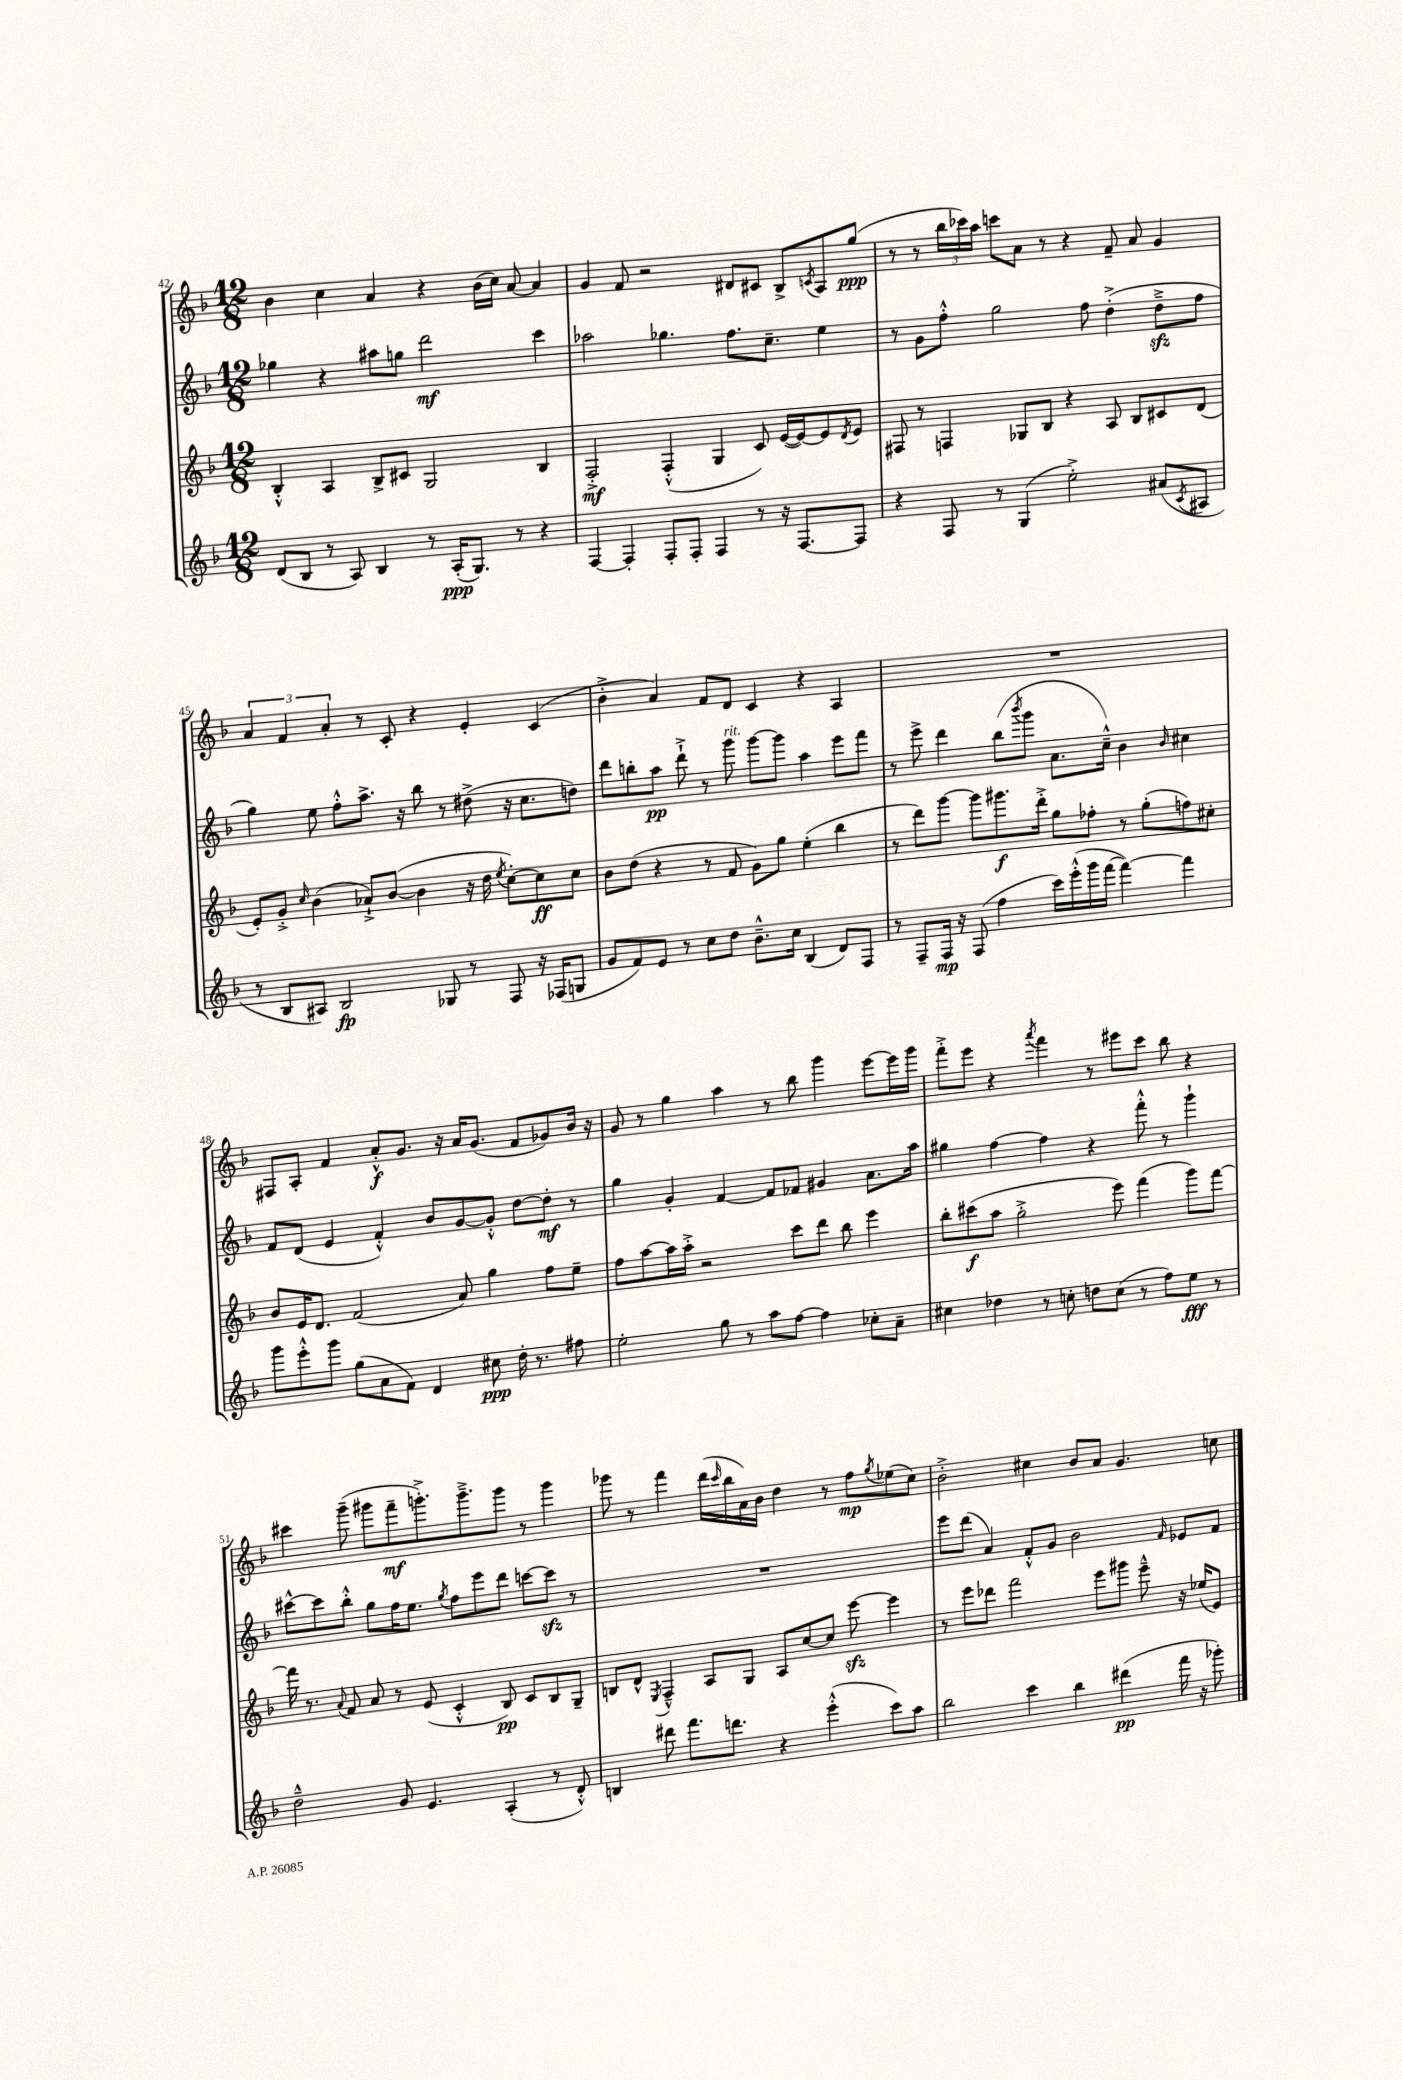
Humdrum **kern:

**kern	**kern	**kern	**kern
*staff4	*staff3	*staff2	*staff1
*clefG2	*clefG2	*clefG2	*clefG2
*k[b-]	*k[b-]	*k[b-]	*k[b-]
*M12/8	*M12/8	*M12/8	*M12/8
(8d/L	4B-'^^/	4gg-\	4b-\
8B-/J	.	.	.
8r	4A/	4r	4cc\
8A/)	.	.	.
4B-/	8B-^/L	8aa#\L	4a/
.	8c#/J	8gg\J	.
8r	2G/	2ddd\	4r
(16A'/LK	.	.	.
8.G/J)	.	.	.
.	.	.	(16b-\LL
.	.	.	16cc\JJ)
8r	.	.	[8a/
4r	4B-/	4ccc\	4a/]
=	=	=	=
[4F/	2F'^/	2aa-\	4g/
4F'/]	.	.	8f/
.	.	.	2r
8F'/L	(4F'^^/	4.gg-\	.
8F'/J	.	.	.
4F/	4G/	.	.
.	.	8.ff\L	8d#/L
8r	8c/)	.	8c#/J
.	.	8.cc~\J	.
16r	([16e/LL	.	8B-^/L
[8.F/L	16e/_J)	.	.
.	.	.	8qc/
.	8e/]	4ee\	8A/
.	8qd/	.	.
8F/]J	8e/J	.	(8gg/J
=	=	=	=
4r	8F#/	8r	8r
.	8r	8g\L	8r
8F/	4F/	8ff'^^\J	24bb-\LL
.	.	.	24ccc-\)
.	.	.	24aa\JJ
8r	.	2gg\	8ccc\L
(4G/	8G-/L	.	8a\J
.	8B-/J	.	8r
2ee'^\)	4r	.	4r
.	.	8ff\	.
.	8A/	(4dd'^\	8f~/
.	8B-/L	.	8a/
(8a#/L	8c#/	8dd~^\L	4g/
8qc/	.	.	.
8A#/J	(8d/J	8ff\J	.
=	=	=	=
8r	8e'/L)	4gg\)	6a/
8B-/L	8g'^/J	.	.
.	.	.	6f/
.	16qqcc/	.	.
8A#/J)	(4b-\	8ee\	.
.	.	.	6a'/
2B-/	.	8ff'^^\L	.
.	8a-`^/L)	8.aa^\J	8r
.	([8b-/J	.	8c'/
.	.	16r	.
.	4b-\]	8bb-\	4r
8G-/	.	8r	.
8r	16r	(8dd#^\	4e'/
.	16dd\	.	.
.	8qee/	.	.
8F/	[8cc'\L)	16r	.
.	.	8.cc\L	.
16r	8cc\]	.	(4c/
(16F-/LK	.	.	.
8G/J	8cc\J	8dd\J)	.
=	=	=	=
8g/L	8b-\L	8ddd\L	4b-'^\
8f/)	(8dd\J	8bb'\	.
8e/J	4r	8aa\J	4a/)
8r	.	8ddd`^\	.
8cc\L	8r	8r	8f/L
8dd\J	8f/	8ggg\	8d/J
8.b-~^^\L	8g\L)	[8ggg\L	4c/
.	8gg\J	8ggg\]J	.
16cc\Jk	.	.	.
(4B-/	(4ee'\	4aa\	4r
8d/L)	4bb-\	8eee\L	4A/
8F/J	.	8fff\J	.
=	=	=	=
8r	8r	8r	1.r
8F~/L	8ddd\L)	8eee^\	.
16F/Jk	[8ggg\J	4ddd\	.
16r	.	.	.
(8F/	8ggg\]L	.	.
4ff\	8.ggg#\	(8bb-\L	.
.	.	8qbbb-/	.
.	.	8ggg\J	.
.	16ddd'^\Jk	.	.
16ccc\LL)	8gg\L	8.a\L	.
(16eee'^^\	.	.	.
16ggg\	8ff-'\J	.	.
[16fff\JJ	.	16cc~^^\Jk)	.
4fff\_)	8r	4b-\	.
.	(8gg'\L	.	.
.	.	16qqb-/	.
4fff\]	8ff\)	4cc#\	.
.	8cc#'\J	.	.
=	=	=	=
8ggg\L	8b-/L	8f/L	8F#/L
8eee'^^\	16e/K	(8d/J	8A'/J
.	8.d/J	.	.
8ggg\J	.	4e/	4f/
(8gg\L	(2f/	.	.
8a\	.	4f'^^/)	8a'^^/L
8f\J)	.	.	8.g/J
4d/	.	8b-/L	.
.	.	.	16r
.	8a/)	[8g/	16a/LK
.	.	.	(8.g/J
8cc#\	4gg\	8g'^^/]J	.
16dd'\	.	[8dd\L	8f/L
8.r	.	.	.
.	8ff\L	8dd'\]J	8g-/)
8ff#\	8ee~\J	8r	16b-/Jk
.	.	.	16r
=	=	=	=
2ee'\	8ff\L	4gg\	8g/
.	[8aa\	.	8r
.	16aa\]L	4g'/	4gg\
.	16aa'^\JJ	.	.
.	2r	.	.
8gg\	.	[4f/	4aa\
8r	.	.	.
8aa\L	.	8f/]L	8r
[8ff\J	8ccc\L	8f-/J	8bb-\
4ff\]	8ddd\J	4g#/	4ggg\
.	8bb-\	.	.
8cc-'\L	4eee\	8.a\L	[8eee\L
8a~\J	.	.	16eee\]L
.	.	16aa\Jk	16ggg\JJ
=	=	=	=
4cc#\	8bb-'\L	4gg#\	8fff'^\L
.	(8ccc#\	.	8eee\J
4dd-\	8aa\J	[4ff\	4r
.	2gg'^\	.	.
.	.	.	8qaaa/
8r	.	4ff\]	4fff\
8cc'\	.	.	.
8dd\L	.	4r	8r
(8cc\J	8eee\)	.	8eee#\L
8r	(4fff\	8fff'^^\	8ccc\J
8ff\L)	.	8r	8bb-\
8ee\J	8ggg\L)	4ggg`\	4r
8r	[8fff\J	.	.
=	=	=	=
2dd~^^\	16fff\]	[8ccc#^^\L	4ccc#\
.	8.r	.	.
.	.	8ccc#\]	.
.	8qqa/	.	.
.	8f/	8bb-'^^\J	(8ggg~\
.	8a/	8gg\L	8ggg#\L
8g/	8r	16ff\K	8fff~\
.	.	8.ee\J	.
4.e/	(8e/	.	8.ggg'^\)
.	.	8qgg/	.
.	4c'^^/	8ff\L	.
.	.	.	8.ggg~^\
.	.	8eee\	.
(4A'/	8B-/)	8ddd\J	8ggg\J
.	8c/L	[8ccc\L	8r
8r	8B-/	8ccc\]J	4ggg\
8d'^^/)	8G~/J	8r	.
=	=	=	=
4B/	8B/L	1.r	8ggg-\
.	8d^^/J	.	8r
.	8qE/	.	.
8ddd#\	4F~^^/	.	4fff\
8.fff\L	.	.	.
.	8A/L	.	(16ddd\LL
.	.	.	16qqccc/
8.ddd\J	.	.	16bb-\
.	8G/J	.	16a\)
.	.	.	16b-\JJ
4r	8A/L	.	4dd\
.	[8cc/	.	.
(4eee'^^\	8cc/]J	.	8r
.	[8eee\	.	8ff\L
.	.	.	8qgg/
8ccc\L)	4eee\]	.	(8ee-\
8aa\J	.	.	8cc\J)
=	=	=	=
2bb-\	8r	8eee\L	2b-'^\
.	8eee\L	(8ddd\J	.
.	8ddd-\J	4a/)	.
.	2fff\	.	.
4ccc\	.	8f'^^/L	4cc#\
.	.	8g/J	.
4bb-\	.	2b-\	8b-/L
.	8eee\L	.	8a/J
(4ddd#\	8ggg#\J	.	4.g/
.	8eee~^^\	.	.
.	.	16qqf/	.
16fff\	16r	8e-/L	.
16r	(16ee-/LK	.	.
8ggg-'\)	8e/J)	8f/J	8cc\
==	==	==	==
*-	*-	*-	*-
